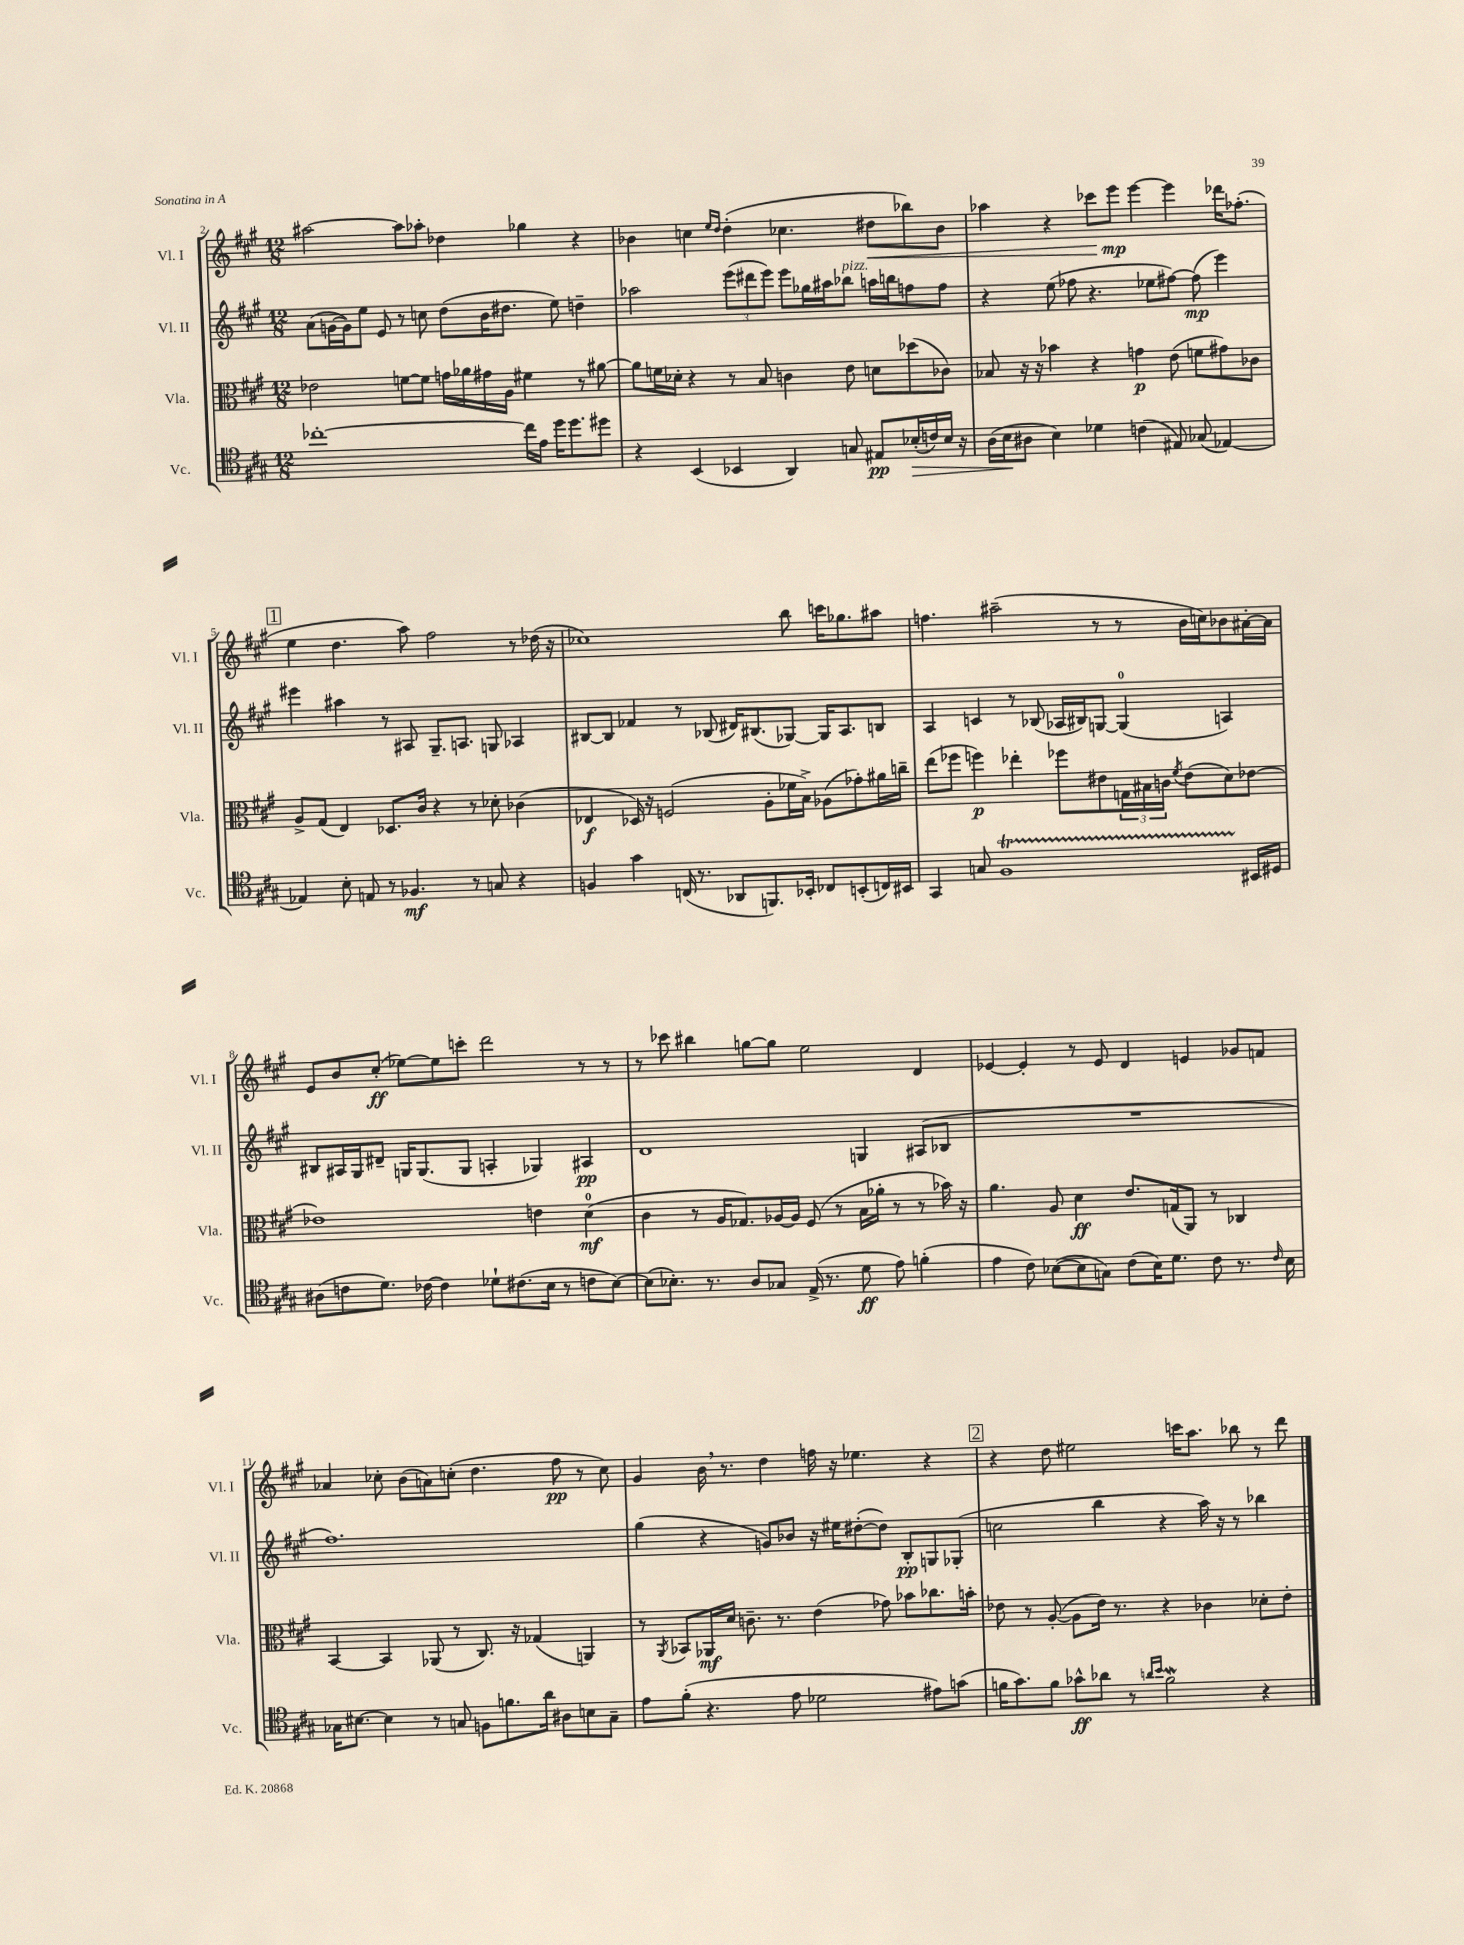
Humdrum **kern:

**kern	**dynam	**kern	**dynam	**kern	**dynam	**kern	**dynam
*part4	*part4	*part3	*part3	*part2	*part2	*part1	*part1
*staff4	*staff4	*staff3	*staff3	*staff2	*staff2	*staff1	*staff1
*I"Vc.	*	*I"Vla.	*	*I"Vl. II	*	*I"Vl. I	*
*I'Vc.	*	*I'Vla.	*	*I'Vl. II	*	*I'Vl. I	*
*clefC4	*	*clefC3	*	*clefG2	*	*clefG2	*
*k[f#c#g#]	*	*k[f#c#g#]	*	*k[f#c#g#]	*	*k[f#c#g#]	*
*M12/8	*	*M12/8	*	*M12/8	*	*M12/8	*
=2	=2	=2	=2	=2	=2	=2	=2
[1cc-X'	.	2e-X\	.	(8a\L	.	[2aa#X\	.
.	.	.	.	[16gn\L	.	.	.
.	.	.	.	16g\J])	.	.	.
.	.	.	.	8ee\J	.	.	.
.	.	.	.	8e/	.	.	.
.	.	[8fn\L	.	8r	.	8aa#\L]	.
.	.	8f\J]	.	8ccn\	.	8aa-X'\J	.
.	.	16gn\LL	.	(8dd\L	.	4dd-X\	.
.	.	16a-X\	.	.	.	.	.
.	.	16g#X\	.	16b\K	.	.	.
.	.	16A\JJ	.	8.dd#X\J	.	.	.
16cc-\LL]	.	4f#X\	.	.	.	4gg-X\	.
16e\JJ	.	.	.	.	.	.	.
16dd\KL	.	.	.	8ee\)	.	.	.
8.dd\	.	.	.	.	.	.	.
.	.	8r	.	4ddn~\	.	4r	.
8dd#X\J	.	[8a#X\	.	.	.	.	.
=3	=3	=3	=3	=3	=3	=3	=3
4r	.	8a#\L]	.	2aa-X\	.	4b-X\	.
.	.	16fn\L	.	.	.	.	.
.	.	16d-X'\JJ	.	.	.	.	.
(4BB/	.	4r	.	.	.	4ccn\	.
.	.	.	.	.	.	16qqee/LL	.
.	.	.	.	.	.	16qqdd/JJ	.
4BB-X/	.	8r	.	(12eee\L	.	(4dd'\	.
.	.	.	.	12ddd#X\	.	.	.
.	.	8B/	.	.	.	.	.
.	.	.	.	12eee\J)	.	.	.
4AA/)	.	4cn\	.	8eee\L	.	4.cc-X\	.
.	.	.	.	16gg-X\L	.	.	.
.	.	.	.	16aa#X\J	.	.	.
!	!	!	!	!LO:TX:a:i:t=pizz.	!	!	!
8Gn/	.	8e\	.	8bb-X\J	.	.	.
!	!	!	!	!	!	!	!LO:HP:b
8E#X/L	pp	8dn\L	.	16aan\LL	.	8dd#X\L	<
.	.	.	.	16bbn\J	.	.	.
!	!LO:HP:b	!	!	!	!	!	!
(16B-X'/L	>	(8dd-X\	.	8ffn\	.	8bb-X\)	.
16cn/)	.	.	.	.	.	.	.
16B-/JJ	.	8c-X\J)	.	8ff\J	.	8b-\J	.
16r	.	.	.	.	.	.	.
=4	=4	=4	=4	=4	=4	=4	=4
(16A\LL	.	8B-X/	.	4r	.	4aa-X\	.
16B\J	.	.	.	.	.	.	.
8A#X\J	]	16r	.	.	.	.	.
.	.	16r	.	.	.	.	.
4B\)	.	4b-X\	.	(8ee\	.	4r	.
.	.	.	.	8ff-X\	.	.	.
4d-X\	.	4r	.	4.r	.	8ccc-X\L	.
.	.	.	.	.	.	8eee\J	mp
(4cn\	.	4gn\	p	.	.	[4eee\	[
.	.	.	.	8ee-X\L	.	.	.
8E#X/)	.	(8e\	.	[8ff#X\J)	.	4eee\]	.
(8G-X/	.	8fn\L	.	(8ff#\]	mp	.	.
[4E-X/)	.	8g#X\)	.	4eee\)	.	16ddd-X\KL	.
.	.	.	.	.	.	(8.ff-X'\J	.
.	.	8c-X\J	.	.	.	.	.
!!LO:LB:g=z
!!LO:REH:place=s1:t=1
=5	=5	=5	=5	=5	=5	=5	=5
4E-X/]	.	8A^/L	.	4eee#X\	.	4ee\	.
.	.	(8G#/J	.	.	.	.	.
8B'\	.	4E/)	.	4aa#X\	.	4.dd\	.
8En/	.	.	.	.	.	.	.
8r	.	8.D-X/L	.	8r	.	.	.
4.F-X/	mf	.	.	8A#X/	.	8aa\)	.
.	.	16c#/Jk	.	.	.	.	.
.	.	4r	.	8.G#~/L	.	2ff#\	.
.	.	.	.	8.An/J	.	.	.
8r	.	8r	.	.	.	.	.
8Gn/	.	8d-X'\	.	8Gn/	.	.	.
4r	.	(4c-X\	.	4A-X/	.	8r	.
.	.	.	.	.	.	(16dd-X\	.
.	.	.	.	.	.	16r	.
=6	=6	=6	=6	=6	=6	=6	=6
4Fn/	.	4E-X/	f	[8B#X/L	.	1cc-X)	.
.	.	.	.	8B#/J]	.	.	.
4g#\	.	16D-X/)	.	4f-X/	.	.	.
.	.	16r	.	.	.	.	.
.	.	(2Fn/	.	.	.	.	.
(16Cn/	.	.	.	8r	.	.	.
8.r	.	.	.	.	.	.	.
.	.	.	.	(8B-X/	.	.	.
8AA-X/L	.	.	.	16d#X/KL)	.	.	.
.	.	.	.	(8.B#X/	.	.	.
8.FFn/)	.	8A'\L	.	.	.	.	.
.	.	16f-X\L	.	[8G-X/J)	.	8bb\	.
16BB-X'/Jk	.	16B^\JJ)	.	.	.	.	.
8C-X/L	.	(8A-X\L	.	16G-/KL]	.	16cccn\KL	.
.	.	.	.	8.A/	.	8.gg-X\	.
(8BBn'/	.	8g-X'\)	.	.	.	.	.
16Cn/L)	.	16a#X\L	.	8Bn/J	.	8aa#X\J	.
16BB#X/JJ	.	16ccn~\JJ	.	.	.	.	.
=7	=7	=7	=7	=7	=7	=7	=7
4GG#/	.	(8ee\L	.	4A/	.	4.ffn\	.
.	.	8ff-X\J	.	.	.	.	.
8Gn/	.	4ffn\)	p	4cn/	.	.	.
1F#T	.	.	.	.	.	(2aa#X~\	.
.	.	4ee-X'\	.	8r	.	.	.
.	.	.	.	(8B-X/	.	.	.
.	.	8ff-X\L	.	16A-X/LL	.	.	.
.	.	.	.	16B#X/J)	.	.	.
.	.	8e#X\	.	[8Gn/J	.	8r	.
.	.	24Gn\L	.	(4G/]	.	8r	.
.	.	24B#X\	.	.	.	.	.
.	.	24cn\JJ	.	.	.	.	.
.	.	8qf#/	.	.	.	.	.
.	.	(8e#\L	.	.	.	16b\LL	.
.	.	.	.	.	.	16ccn\J)	.
.	.	8d\)	.	4An/)	.	8b-X\	.
16BB#X/LL	.	[8e-X\J	.	.	.	[16a#X'\L	.
16D#X/JJ	.	.	.	.	.	16a#\JJ]	.
!!LO:LB:g=z
=8	=8	=8	=8	=8	=8	=8	=8
(8A#X\L	.	1e-X]	.	8B#X/L	.	8e/L	.
8cn\	.	.	.	16A#X/L	.	8b/	.
.	.	.	.	16G#/J	.	.	.
8.d\J)	.	.	.	8d#X~/J	.	(8cc#'/J	ff
.	.	.	.	16Gn/KL	.	[8ee-X\L)	.
[16c-X\	.	.	.	(8.G/	.	.	.
4c-\]	.	.	.	.	.	8ee-\]	.
.	.	.	.	8G/J	.	8cccn'\J	.
8d-X`\L	.	.	.	4An'/	.	2ddd\	.
(8.c#X\	.	.	.	.	.	.	.
.	.	4en\	.	4G-X/)	.	.	.
16B\Jk	.	.	.	.	.	.	.
8r	.	.	.	.	.	.	.
8cn\L	.	(4d\	mf	4A#X/	pp	8r	.
[8B\J)	.	.	.	.	.	8r	.
=9	=9	=9	=9	=9	=9	=9	=9
(8B\L]	.	4c#\	.	1d	.	8r	.
8.B-X'\J)	.	.	.	.	.	8ccc-X\	.
.	.	8r	.	.	.	4bb#X\	.
8.r	.	.	.	.	.	.	.
.	.	16A/KL	.	.	.	.	.
.	.	8.G-X/)	.	.	.	.	.
8A/L	.	.	.	.	.	[8ggn\L	.
8G-X/J	.	[16A-X/L	.	.	.	8gg\J]	.
.	.	16A-/JJ]	.	.	.	.	.
(16E^/	.	(8F#/	.	.	.	2ee\	.
8.r	.	.	.	.	.	.	.
.	.	8r	.	.	.	.	.
8d\	ff	16B\LL	.	4Gn/	.	.	.
.	.	16a-X'\JJ	.	.	.	.	.
8e\)	.	8r	.	.	.	.	.
(4fn'\	.	8r	.	(8A#X/L	.	4d/	.
.	.	16b-X\)	.	8B-X/J	.	.	.
.	.	16r	.	.	.	.	.
=10	=10	=10	=10	=10	=10	=10	=10
4e\	.	4.a\	.	1.r	.	[4e-X/	.
8c#\)	.	.	.	.	.	4e-'/]	.
([8B-X\L	.	8A/	.	.	.	.	.
8B-\]	.	4d\	ff	.	.	8r	.
8Gn\J)	.	.	.	.	.	8e-/	.
(8c#\L	.	8.e/L	.	.	.	4d/	.
16B-\K)	.	.	.	.	.	.	.
8.d\J	.	(16Gn/k	.	.	.	.	.
.	.	8AA/J)	.	.	.	4en/	.
8c#\	.	8r	.	.	.	.	.
8.r	.	4C-X/	.	.	.	8g-X/L	.
.	.	.	.	.	.	8fn/J	.
16qqc#/	.	.	.	.	.	.	.
16B-\	.	.	.	.	.	.	.
!!LO:LB:g=z
=11	=11	=11	=11	=11	=11	=11	=11
16G-X\KL	.	[4BB/	.	1.ff#)	.	4a-X/	.
[8.B#X\J	.	.	.	.	.	.	.
4B#\]	.	4BB/]	.	.	.	8cc-X'\	.
.	.	.	.	.	.	(8b\L	.
8r	.	(8AA-X/	.	.	.	8an\)	.
8Gn/	.	8r	.	.	.	(8ccn'\J	.
8Fn\L	.	8.C#/)	.	.	.	4.dd\	.
8.fn\	.	.	.	.	.	.	.
.	.	16r	.	.	.	.	.
.	.	(4G-X/	.	.	.	.	.
16a\Jk	.	.	.	.	.	.	.
8A#X\L	.	.	.	.	.	8ff#\	pp
8Bn\	.	4AAn/)	.	.	.	8r	.
8G~\J	.	.	.	.	.	8cc\)	.
=12	=12	=12	=12	=12	=12	=12	=12
8e\L	.	8r	.	(4gg#\	.	4g#/	.
.	.	8qAA/	.	.	.	.	.
(8f#'\J	.	8BB-X/L	.	.	.	.	.
4.r	.	16AA-X/L	mf	4r	.	16b,\	.
.	.	16d/JJ	.	.	.	8.r	.
.	.	8.cn~\	.	.	.	.	.
.	.	.	.	8gn/L)	.	4dd\	.
.	.	8.r	.	.	.	.	.
8e\	.	.	.	8b-X/J	.	.	.
2d-X\	.	(4e\	.	16r	.	16ffn\	.
.	.	.	.	16ee#X\KL	.	16r	.
.	.	.	.	([8dd#X'\	.	4.ee-X\	.
.	.	8g-X\)	.	8dd#\J])	.	.	.
.	.	8b-X\L	.	8B'/L	pp	.	.
8e#X\L)	.	8.cc-X\	.	8Gn/	.	4r	.
(8gn\J	.	.	.	(8G-X'/J	.	.	.
.	.	16bn'\Jk	.	.	.	.	.
!!LO:REH:place=s1:t=2
=13	=13	=13	=13	=13	=13	=13	=13
16fn\KL	.	8e-X\	.	2ccn\	.	4r	.
8.g#\)	.	.	.	.	.	.	.
.	.	8r	.	.	.	.	.
8f\J	.	([8A'/	.	.	.	8dd\	.
8g-X^^\L	ff	8A\L]	.	.	.	2ee#X\	.
8a-X\J	.	16e-\Jk)	.	4bb\	.	.	.
.	.	8.r	.	.	.	.	.
8r	.	.	.	.	.	.	.
16qqan/LL	.	.	.	.	.	.	.
16qqb/JJ	.	.	.	.	.	.	.
2fw\	.	4r	.	4r	.	.	.
.	.	.	.	.	.	16cccn\KL	.
.	.	.	.	.	.	8.aa\J	.
.	.	4c-X\	.	16aa\)	.	.	.
.	.	.	.	16r	.	.	.
.	.	.	.	8r	.	8bb-X\	.
4r	.	8d-X'\L	.	4bb-X\	.	8r	.
.	.	8e-'\J	.	.	.	8ddd\	.
==	==	==	==	==	==	==	==
*-	*-	*-	*-	*-	*-	*-	*-
